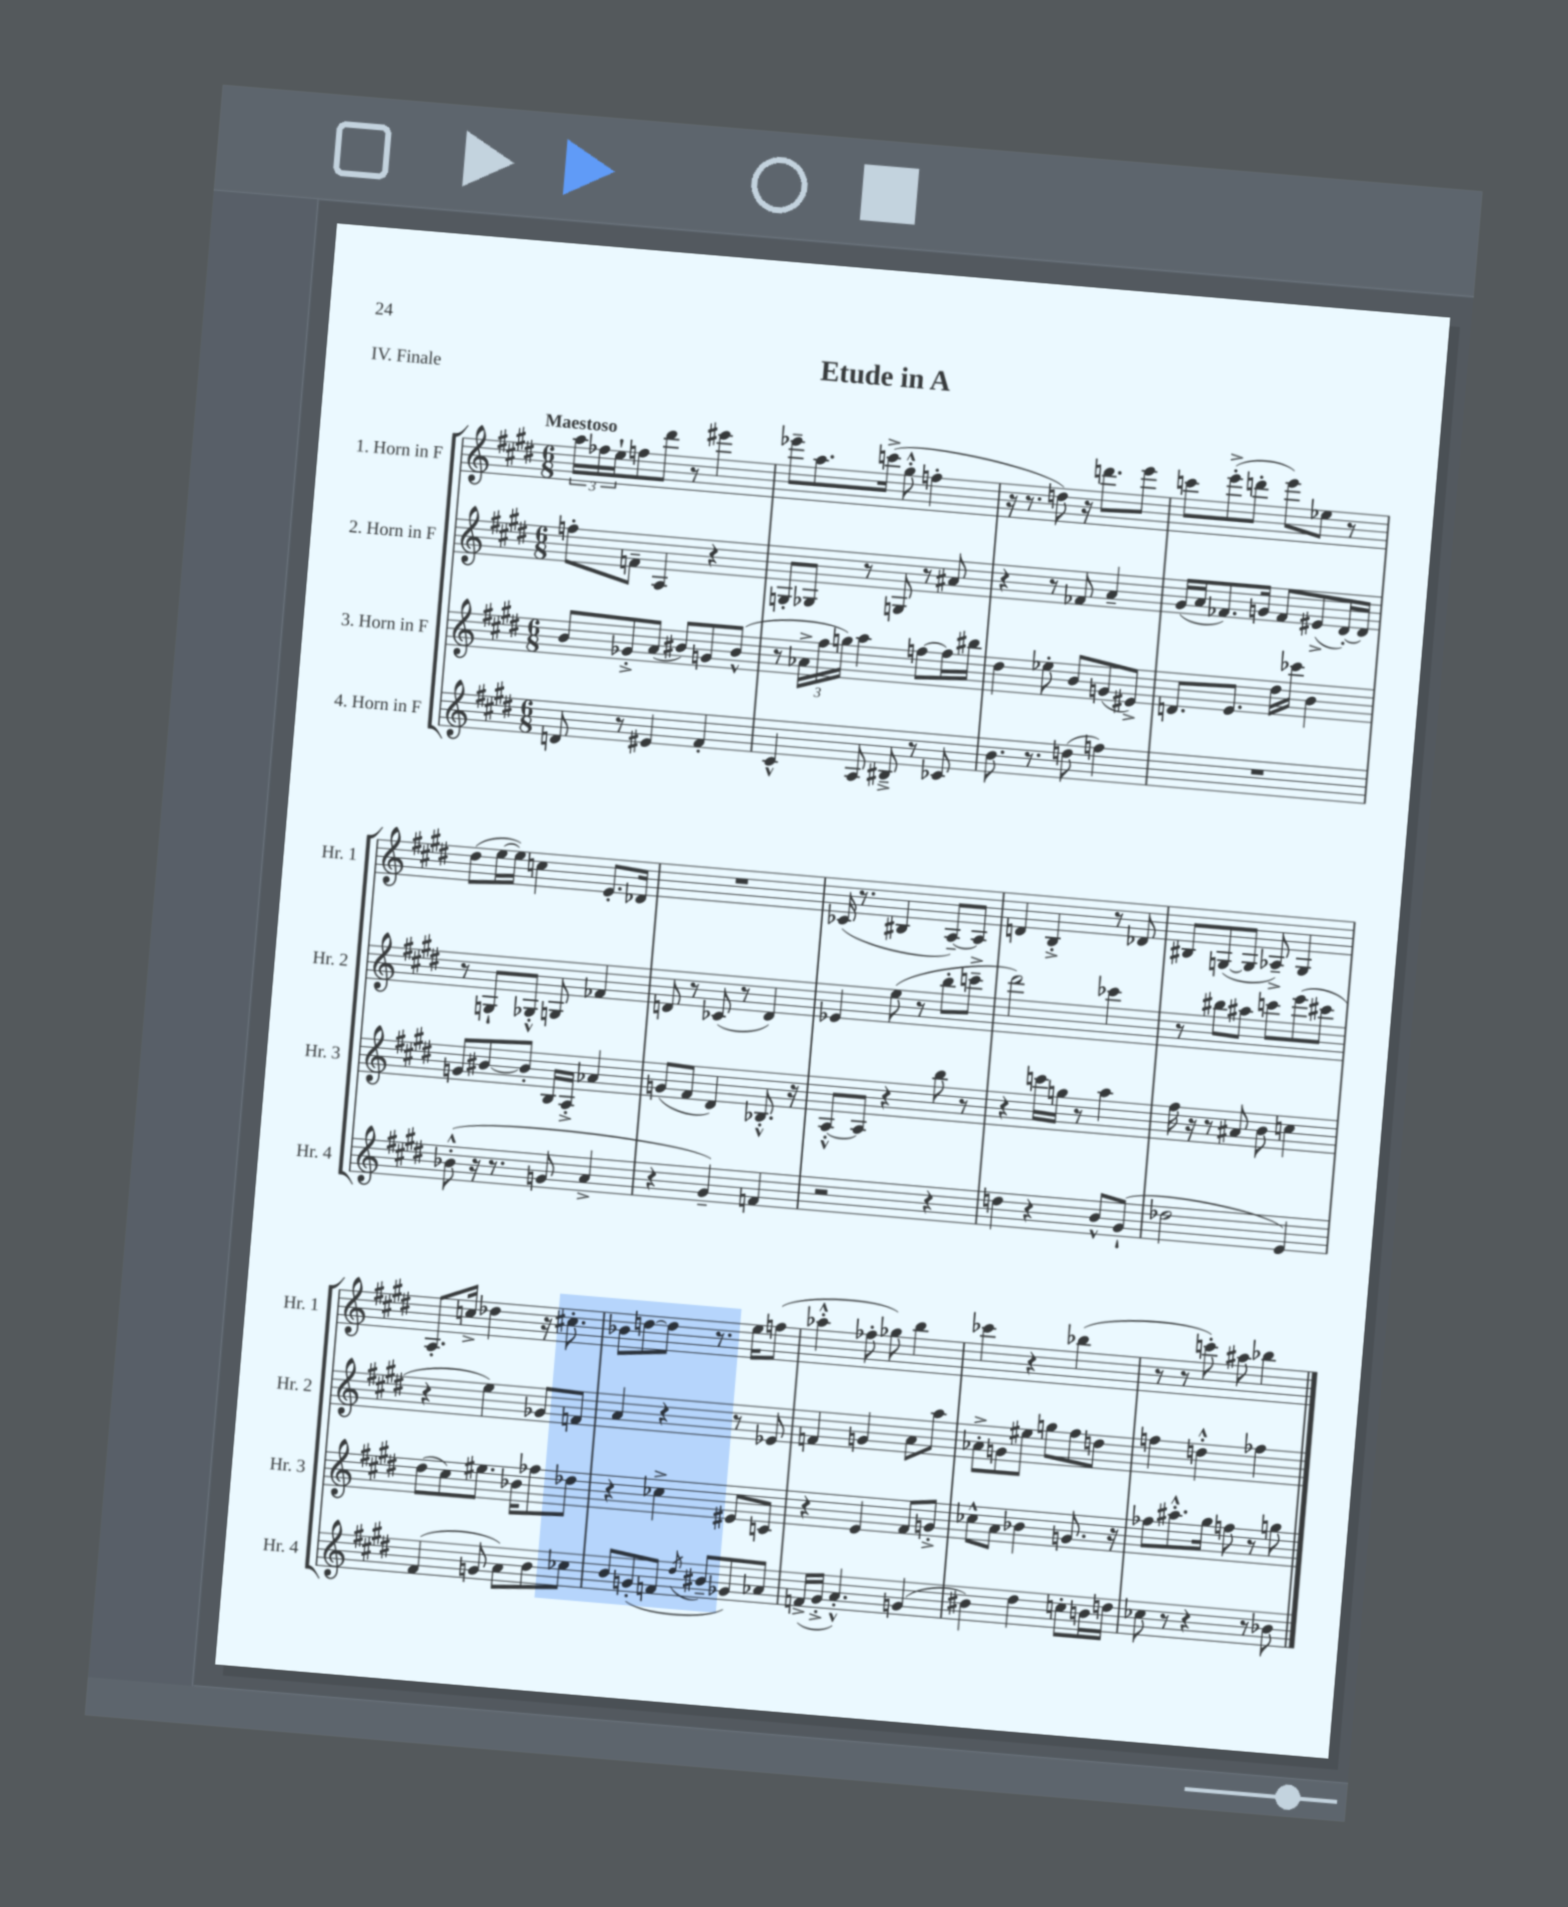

**kern	**kern	**kern	**kern
*staff4	*staff3	*staff2	*staff1
*clefG2	*clefG2	*clefG2	*clefG2
*k[f#c#g#d#]	*k[f#c#g#d#]	*k[f#c#g#d#]	*k[f#c#g#d#]
*M6/8	*M6/8	*M6/8	*M6/8
8d/	8b/L	8ff'\L	24aa\LL
.	.	.	24ff-\
.	.	.	24ee`\J
8r	8g-'^/	8f~\J	8ff\
4e#/	(8a/J	4A/	8ddd#\J
.	8b#/L)	.	8r
4f#'/	8g/	4r	4eee#\
.	(8b#^^/J	.	.
=	=	=	=
4c#^^/	8r	8G'/L	8eee-~\L
.	24a-^\LL	8G-/J	8.aa\
.	24ff#\	.	.
.	24gg\JJ)	.	.
8A/	4aa\	8r	.
.	.	.	(16ccc^\Jk
8B#~^/	.	8G/	8gg#'^^\
8r	[8ff\L	8r	4ff'\
8c-/	16ff\]L	8a#/	.
.	16bb#\JJ	.	.
=	=	=	=
8.b\	4dd#\	4r	16r
.	.	.	8.r
8.r	.	.	.
.	8ee-'\	8r	8dd\)
(8dd\	8b/L	8f-/	16r
.	.	.	8.ddd\L
4ff\)	(8g/	4a~/	.
.	8e#^/J)	.	8eee\J
=	=	=	=
2.r	8.d/L	(16g#/LL	8ccc\L
.	.	16a/J	.
.	.	8.f-/)	(8eee'^\
.	8.e/J	.	.
.	.	.	8ddd'\J
.	.	16g/Jk	.
.	16dd#\LL	8f-/L	8eee\L)
.	16ccc-\JJ	.	.
.	4b\	(8e#^/	8ee-\J
.	.	[16d#'/L)	8r
.	.	16d#/]JJ	.
=	=	=	=
(8b-'^^\	8g/L	8r	(8dd#\L
16r	[8b#/	8G`/L	[16ee\L
8.r	.	.	16ee\]JJ)
.	8b#'/]J	8G-'^^/J	4cc\
8g/	16B/LL	8G/	.
.	16A'^/JJ	.	.
4a^/	4a-/	4f-/	8.e'/L
.	.	.	16d-/Jk
=	=	=	=
4r	(8g/L	8d/	2.r
.	8f#/J	8r	.
4g#~/)	4d#/)	(8c-/	.
.	.	8r	.
4f/	8.B-'^^/	4d/)	.
.	16r	.	.
=	=	=	=
2r	[8A'^^/L	4e-/	(16c-/
.	.	.	8.r
.	8A/]J	.	.
.	4r	(8ee\	4B#/
.	.	8r	.
4r	8bb\	8bb'\L	[8A~/L)
.	8r	8ccc~^\J	8A/]J
=	=	=	=
4dd\	4r	2ddd#\)	4d/
4r	16ccc\LL	.	4B'^/
.	16gg\JJ	.	.
.	8r	.	.
8b^^/L	4aa\	4ccc-\	8r
(8g#`/J	.	.	8d-/
=	=	=	=
2dd-\	16ff#\	8r	8B#/L
.	16r	.	.
.	8r	8bb#\L	([8G/
.	8a#/	8aa#\J	8G/]J
.	8b\	8ccc\L	8A-~^/)
4e/)	4cc\	(8eee\	4G/
.	.	8ccc#\J	.
=	=	=	=
(4f#/	(8dd#\L	4r	8.A'/L
.	8cc#\)	.	.
.	.	.	16cc^/Jk
8g/	8.ee#\J	4ee\)	4dd-\
8a\L)	.	.	.
.	16b-\LK	.	.
8b\	8ff-\	8g-/L	16r
.	.	.	8.cc#'\
8cc-\J	8dd-\J	8f/J	.
=	=	=	=
8b/L	4r	4a/	8b-\L
(8g'/	.	.	[8dd\
8f/J	4cc-^\	4r	8dd\]J
8qdd#/	.	.	.
8b#~/L	.	.	8.r
8g-/)	8e#/L	8r	.
.	.	.	16ee\LK
8a-/J	8c/J	8e-/	(8ff\J
=	=	=	=
(16f^/LL	4r	4f/	4aa-'^^\
16g#'^/JJ	.	.	.
4.a'^^/)	.	.	.
.	4e/	4g/	8ff-'\
.	.	.	8gg-\)
(4g/	8f#/L	8a\L	4bb\
.	8g'^/J	8aa\J	.
=	=	=	=
4b#\)	8cc-^^\L	8a-'^\L	4ccc-\
.	8a\J	8g\	.
4dd#\	4b-\	8ee#\J	4r
.	.	8gg\L	.
8cc'\L	8.g/	8ff#\	(4bb-\
16b\L	.	8dd\J	.
16dd\JJ	16r	.	.
=	=	=	=
8cc-\	8ff-\L	4ff\	8r
8r	8.aa#'^^\	.	8r
4r	.	4dd'^^\	8ccc'\)
.	16gg#\Jk	.	.
.	8ff\	.	8aa#\
8r	8r	4ff-\	4bb-\
8b-\	8gg\	.	.
==	==	==	==
*-	*-	*-	*-
